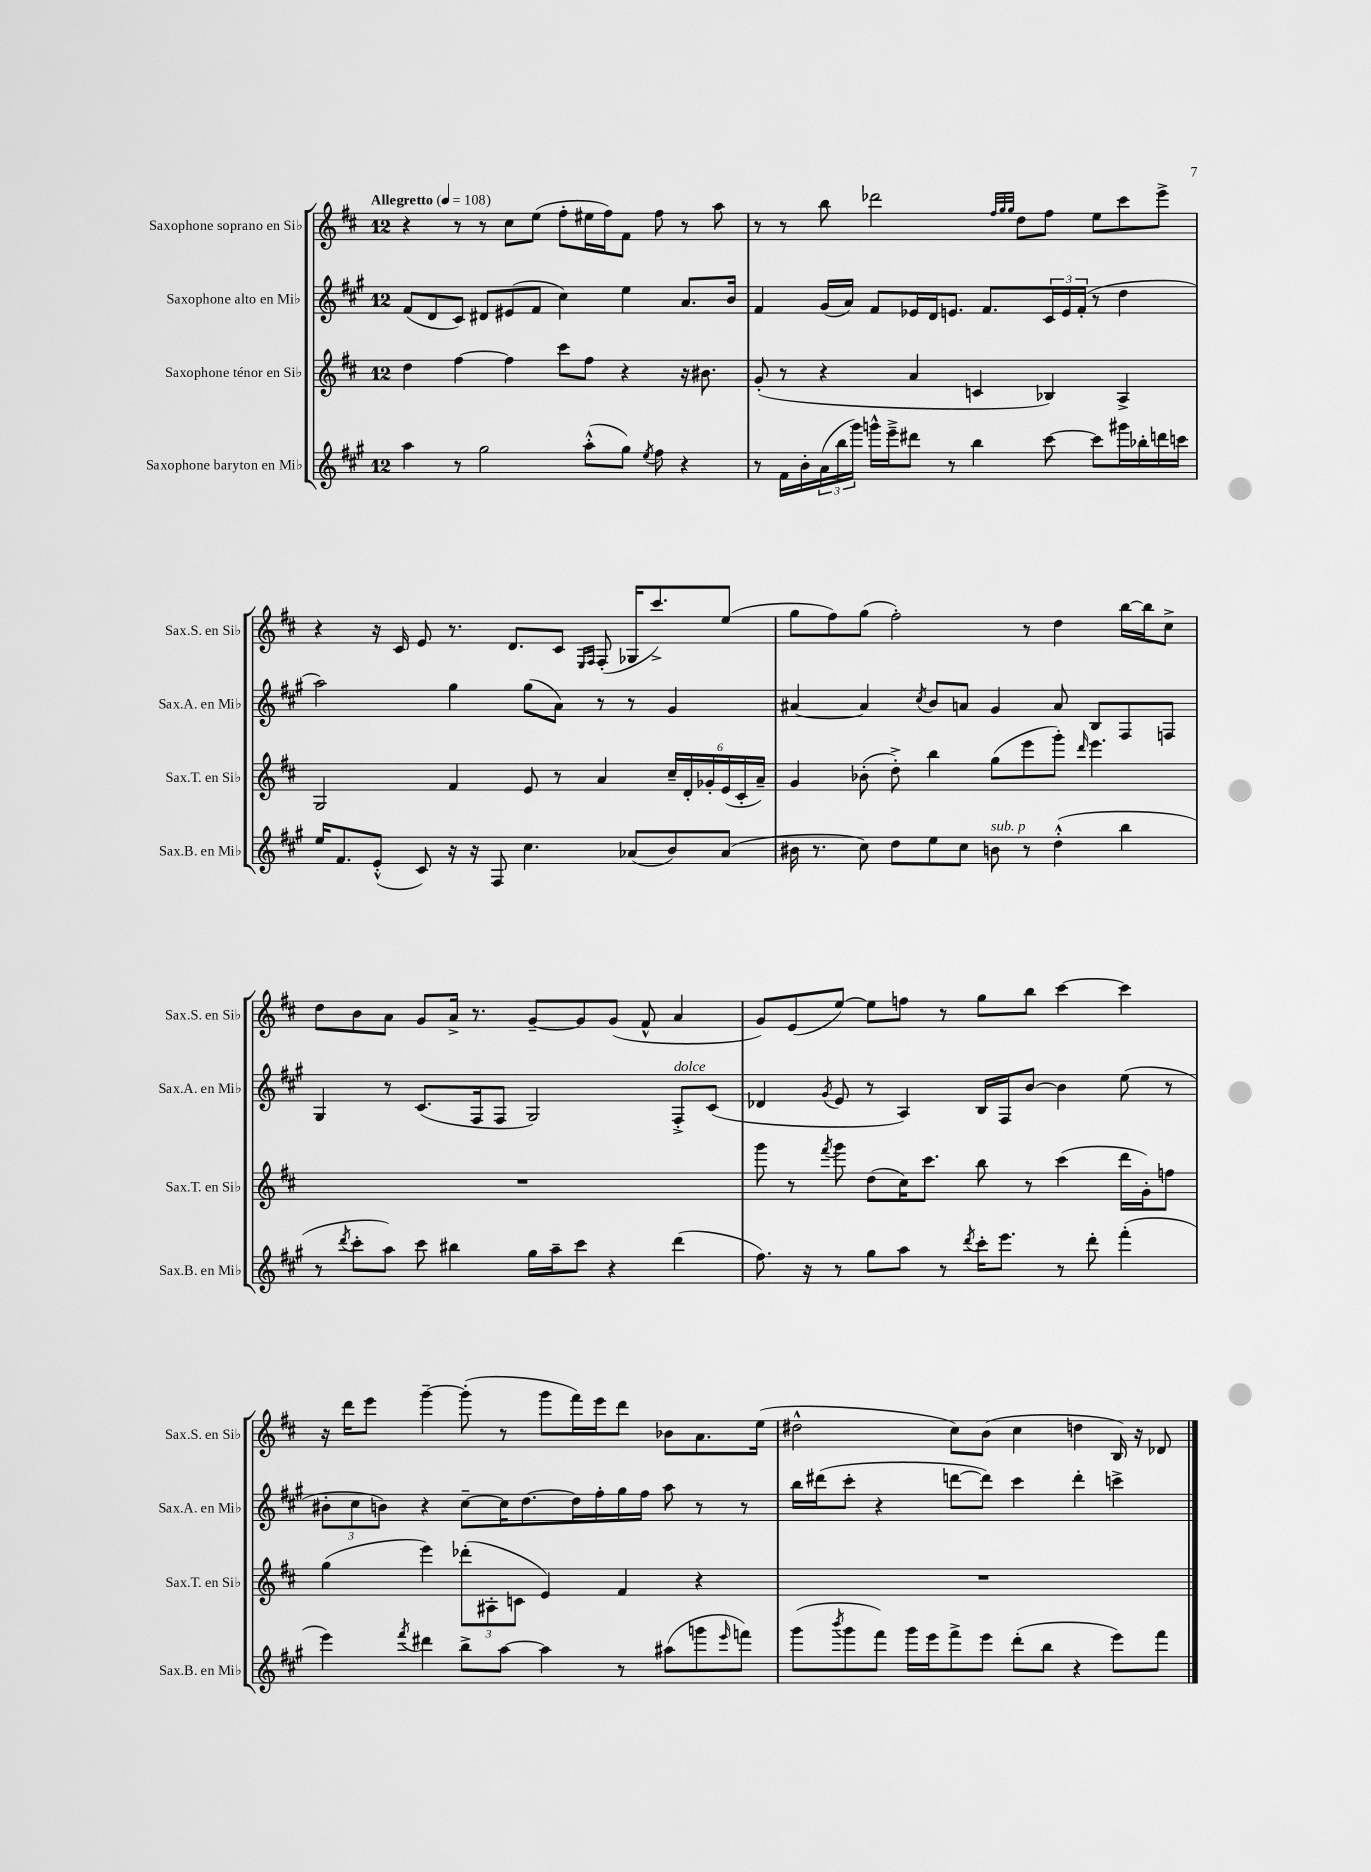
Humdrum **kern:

**kern	**kern	**kern	**kern
*part4	*part3	*part2	*part1
*staff4	*staff3	*staff2	*staff1
*I"Saxophone baryton en Mi♭	*I"Saxophone ténor en Si♭	*I"Saxophone alto en Mi♭	*I"Saxophone soprano en Si♭
*I'Sax.B. en Mi♭	*I'Sax.T. en Si♭	*I'Sax.A. en Mi♭	*I'Sax.S. en Si♭
*clefG2	*clefG2	*clefG2	*clefG2
*k[f#c#g#]	*k[f#c#]	*k[f#c#g#]	*k[f#c#]
*M12/8	*M12/8	*M12/8	*M12/8
*MM108	*MM108	*MM108	*MM108
=1	=1	=1	=1
!	!	!	!LO:TX:a:B:t=Allegretto
4aa\	4dd\	(8f#/L	4r
.	.	8d/	.
8r	[4ff#\	8c#/J)	8r
2gg#\	.	8d#X/L	8r
.	4ff#\]	(8e#X/	8cc#\L
.	.	8f#/J	(8ee\J
.	8ccc#\L	4cc#\)	8ff#'\L
(8aa'^^\L	8ff#\J	.	16ee#X\L
.	.	.	16ff#\J)
8gg#\J)	4r	4ee\	8f#\J
8qee/	.	.	.
8ff#\	.	.	8ff#\
4r	16r	8.a/L	8r
.	8.b#X\	.	.
.	.	.	8aa\
.	.	16b/Jk	.
=2	=2	=2	=2
8r	(8g'/	4f#/	8r
16f#\LL	8r	.	8r
16b'\	.	.	.
(24a\	4r	(16g#/LL	8bb\
24bb\	.	.	.
.	.	16a/JJ)	.
24ggg#\JJ)	.	.	.
16gggn^^\LL	.	8f#/L	2ddd-X\
16eee~^\J	.	.	.
8ddd#X\J	4a/	16e-X/L	.
.	.	16d/J	.
8r	.	8.en/J	.
4bb\	4cn/	.	.
.	.	8.f#/L	.
.	.	.	32qqff#/LLL
.	.	.	32qqgg/
.	.	.	32qqgg/JJJ
.	.	.	8dd\L
[8ccc#\	4B-X/)	24c#/L	8ff#\J
.	.	24e/	.
.	.	(24f#'/JJ	.
8ccc#\L]	.	8r	8ee\L
16ggg#X\L	4A^/	4dd\	8ccc#\
16bb-X'\	.	.	.
16dddn\	.	.	8eee^\J
16cccn\JJ	.	.	.
!!LO:LB:g=z
=3	=3	=3	=3
16ee/KL	2G/	2aa\)	4r
8.f#/	.	.	.
(8e'^^/J	.	.	16r
.	.	.	16c#/
8c#/)	.	.	8e/
16r	4f#/	4gg#\	8.r
16r	.	.	.
8F#/	.	.	.
.	.	.	8.d/L
4.cc#\	8e/	(8gg#\L	.
.	8r	8a\J)	8c#/J
.	.	.	16qqE/LL
.	.	.	16qqF#/JJ
.	4a/	8r	(8F#'/
(8a-X/L	.	8r	16G-X/KL
.	.	.	8.ccc#^/)
8b/)	24cc#~/LL	4g#/	.
.	24d'/	.	.
.	24g-X'/	.	.
(8a-/J	(24e/	.	(8ee/J
.	24c#'/	.	.
.	24a~/JJ)	.	.
=4	=4	=4	=4
16b#X\	4g/	[4a#X/	8gg\L
8.r	.	.	.
.	.	.	8ff#\)
8cc#\)	(8b-X'\	4a#/]	(8gg\J
8dd\L	8dd'^\)	.	2ff#'\)
.	.	8qcc#/	.
8ee\	4bb\	8b/L	.
8cc#\J	.	8an/J	.
!LO:TX:a:i:t=sub. p	!	!	!
8bn\	(8gg\L	4g#/	.
8r	8eee\	.	8r
(4dd'^^\	8ggg'\J)	8a/	4dd\
.	16qqddd/	.	.
.	4.eee\	8B/L	.
4bb\	.	8F#/	[16bb\LL
.	.	.	16bb\J]
.	.	8Fn/J	8cc#^\J
!!LO:LB:g=z
=5	=5	=5	=5
8r	1.r	4G#/	8dd\L
8qddd/	.	.	.
8ccc#'\L	.	.	8b\
8aa\J)	.	8r	8a\J
8ccc#\	.	(8.c#/L	8g/L
4bb#X\	.	.	16a^/Jk
.	.	16F#/k	8.r
.	.	8F#/J	.
16gg#\LL	.	2G#/)	[8g~/L
16aa~\J	.	.	.
8ccc#\J	.	.	8g/]
4r	.	.	(8g/J
.	.	.	8f#^^/
!	!	!LO:TX:a:i:t=dolce	!
(4ddd\	.	8F#'^/L	4a/
.	.	(8c#/J	.
=6	=6	=6	=6
8.ff#\)	8ggg\	4d-X/	8g/L)
.	8r	.	(8e/
16r	.	.	.
.	8qfff#/	8qg#/	.
8r	8ggg\	8e/	[8ee/J)
8gg#\L	(8dd\L	8r	8ee\L]
8aa\J	16cc#\K)	4A/)	8ffn\J
.	8.ccc#\J	.	.
8r	.	.	8r
8qddd/	.	.	.
16ccc#'\KL	8bb\	16B/LL	8gg\L
8.eee\J	.	16F#/J	.
.	8r	[8b/J	8bb\J
8r	(4ccc#\	4b\]	[4ccc#\
8ddd'\	.	.	.
(4fff#'\	16ddd\LL	(8ee\	4ccc#\]
.	16g'\J)	.	.
.	8ffn\J	8r	.
!!LO:LB:g=z
=7	=7	=7	=7
4eee\)	(4gg\	12b#X'\L	16r
.	.	.	16ddd\KL
.	.	12cc#\	.
.	.	.	8eee\J
.	.	12bn\J)	.
8qfff#/	.	.	.
4ddd#X\	4eee\)	4r	[4ggg~\
8bb^\L	(12ddd-X'\L	[8cc#~\L	(8ggg'\]
.	12A#X'\	.	.
[8aa\J	.	16cc#\K]	8r
.	12cn\J	.	.
.	.	[8.dd\	.
4aa\]	4e/)	.	8ggg\L
.	.	16dd\L]	16fff#\L)
.	.	16ff#'\	16eee\J
8r	4f#/	16gg#\	8ddd\J
.	.	16ff#\JJ	.
(8aa#X\L	.	8aa\	8b-X\L
8gggn\	4r	8r	8.a\
16qqeee/	.	.	.
8fffn\J)	.	8r	.
.	.	.	(16ee\Jk
=8	=8	=8	=8
(8ggg#\L	1.r	16bb\LL	2dd#X^^\
.	.	(16ddd#X\J	.
8qbbb/	.	.	.
8ggg#\	.	8ccc#'\J	.
8fff#\J)	.	4r	.
16ggg#\LL	.	.	.
16eee\J	.	.	.
8fff#^\	.	[8dddn\L	8cc#\L)
8eee\J	.	8ddd\J])	(8b\J
(8ddd'\L	.	4ccc#\	4cc#\
8bb\J	.	.	.
4r	.	4ddd'\	4ddn\
8eee\L)	.	4cccn^\	16B/)
.	.	.	16r
8fff#\J	.	.	8d-X/
==	==	==	==
*-	*-	*-	*-
